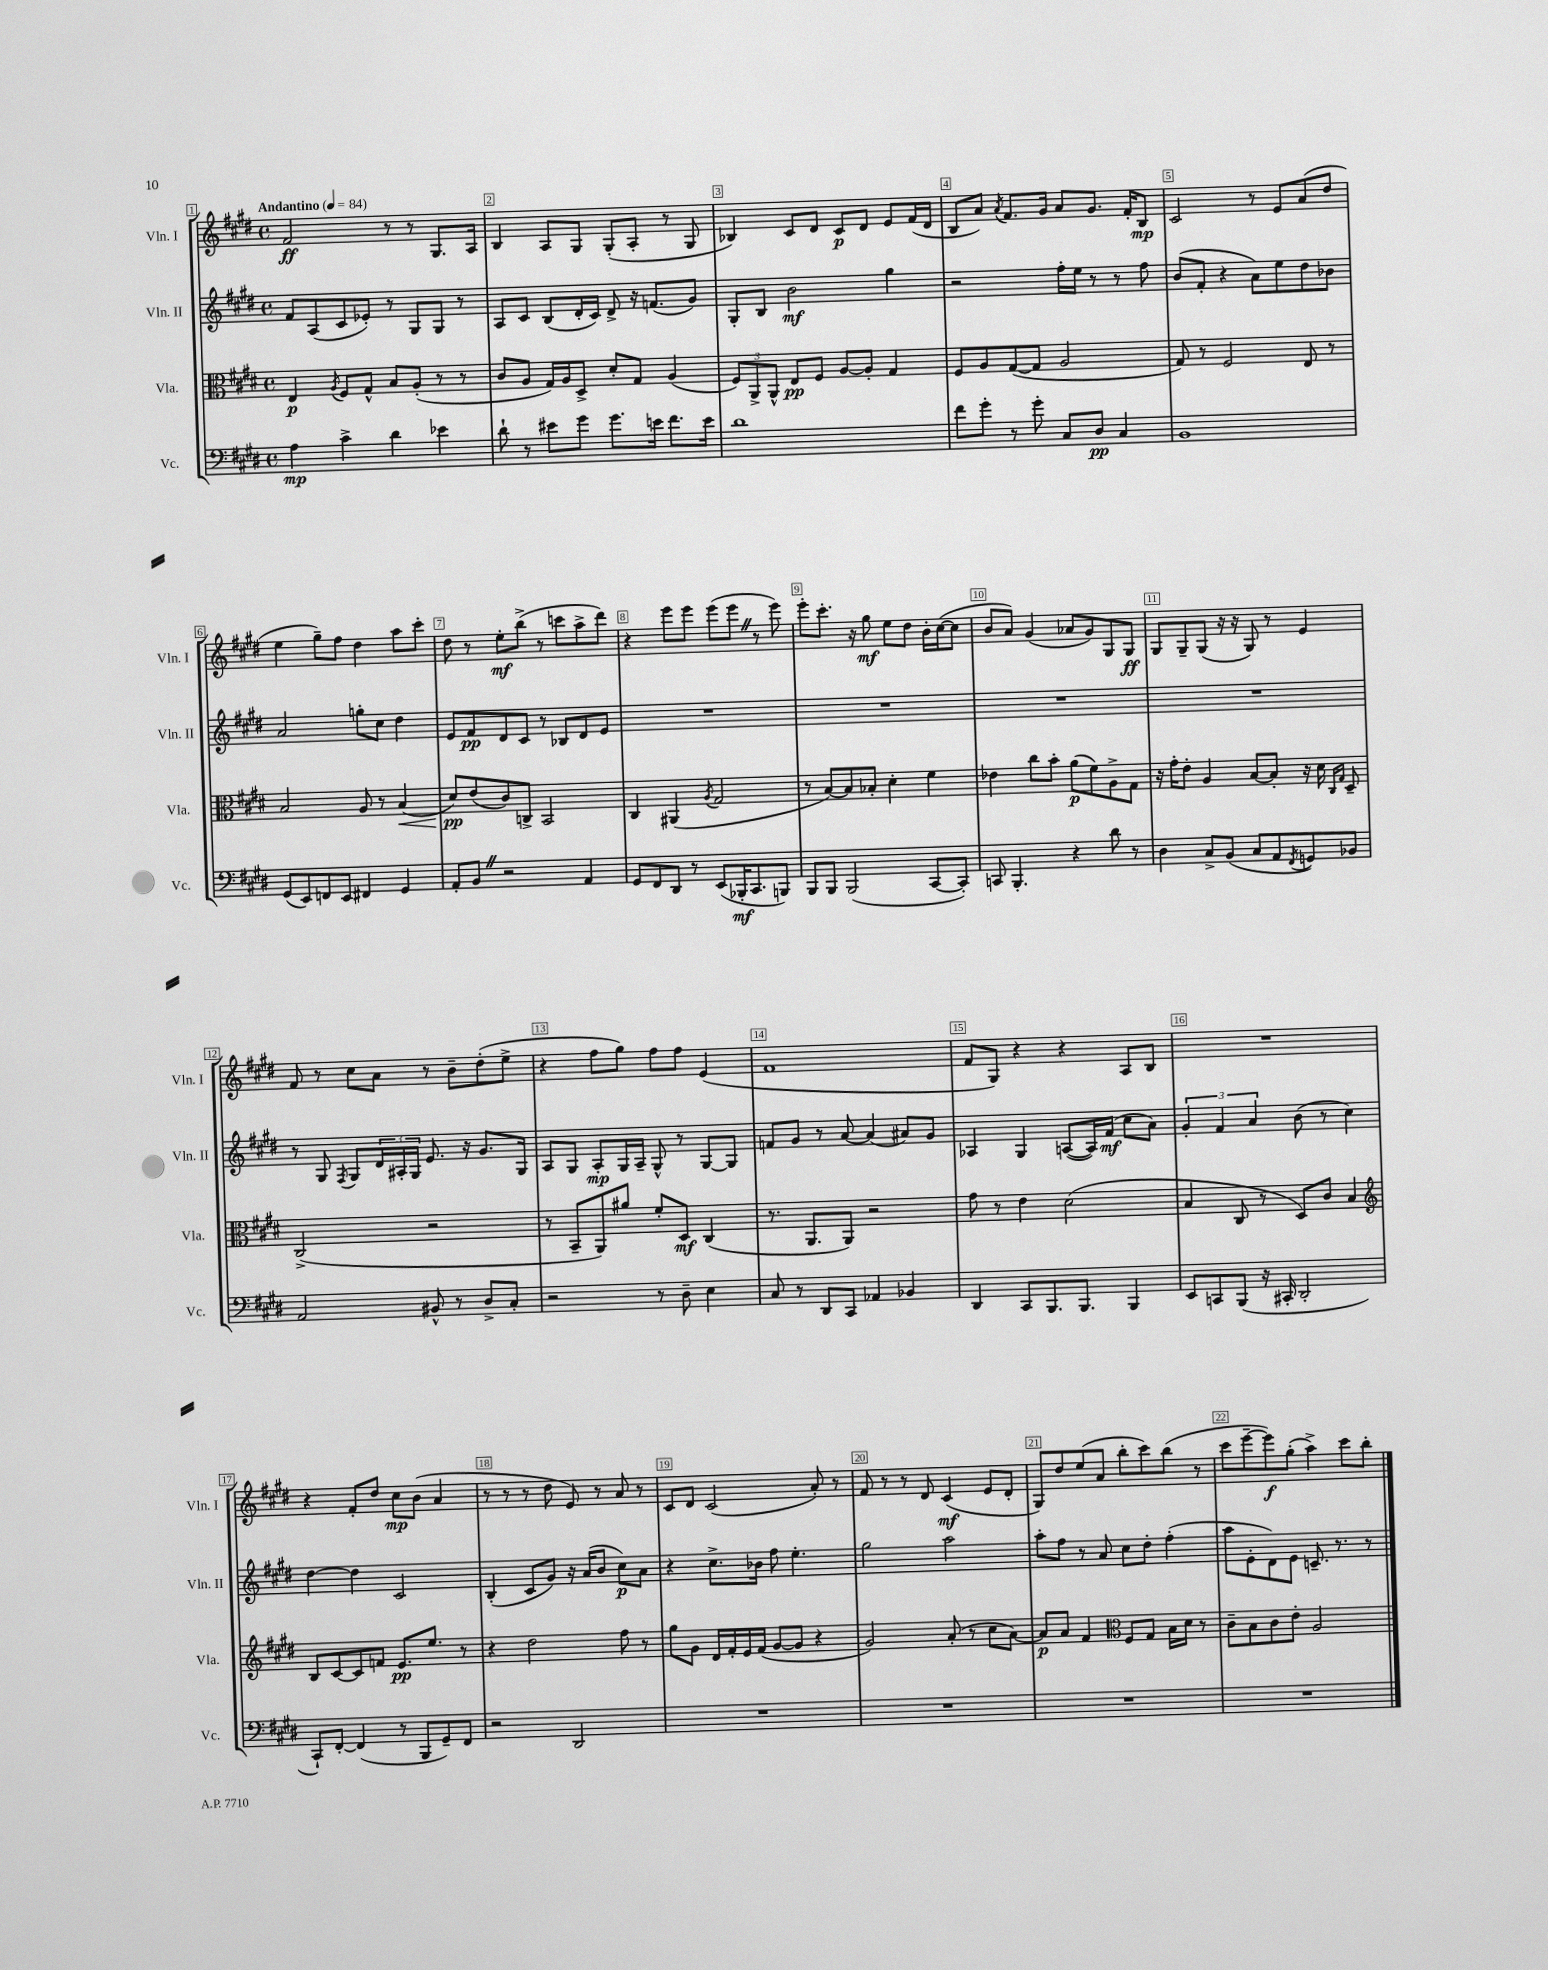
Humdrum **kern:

**kern	**dynam	**kern	**dynam	**kern	**dynam	**kern	**dynam
*part4	*part4	*part3	*part3	*part2	*part2	*part1	*part1
*staff4	*staff4	*staff3	*staff3	*staff2	*staff2	*staff1	*staff1
*I"Vc.	*	*I"Vla.	*	*I"Vln. II	*	*I"Vln. I	*
*I'Vc.	*	*I'Vla.	*	*I'Vln. II	*	*I'Vln. I	*
*clefF4	*	*clefC3	*	*clefG2	*	*clefG2	*
*k[f#c#g#d#]	*	*k[f#c#g#d#]	*	*k[f#c#g#d#]	*	*k[f#c#g#d#]	*
*M4/4	*	*M4/4	*	*M4/4	*	*M4/4	*
*met(c)	*	*met(c)	*	*met(c)	*	*met(c)	*
*MM84	*	*MM84	*	*MM84	*	*MM84	*
=1	=1	=1	=1	=1	=1	=1	=1
!	!	!	!	!	!	!LO:TX:a:B:t=Andantino	!
4A\	mp	4E/	p	8f#/L	.	2f#/	ff
.	.	.	.	(8A/	.	.	.
.	.	8qA/	.	.	.	.	.
4c#^\	.	8F#/L	.	8c#/	.	.	.
.	.	8G#^^/J	.	8e-X'/J)	.	.	.
4d#\	.	8B/L	.	8r	.	8r	.
.	.	(8A'/J	.	8G#/L	.	8r	.
4e-X\	.	8r	.	8G#/J	.	8.G#/L	.
.	.	8r	.	8r	.	.	.
.	.	.	.	.	.	16A/Jk	.
=2	=2	=2	=2	=2	=2	=2	=2
8d#`\	.	8c#/L	.	8A/L	.	4B/	.
8r	.	8A/J	.	8c#/J	.	.	.
8e#X\L	.	16G#/LL)	.	(8B/L	.	8A/L	.
.	.	16A/J	.	.	.	.	.
8g#\J	.	8D#^/J	.	16d#'/L	.	8G#/J	.
.	.	.	.	16c#/JJ)	.	.	.
8.g#\L	.	8d#'/L	.	8d#^/	.	(8G#'/L	.
.	.	8G#/J	.	16r	.	8A'/J	.
16en\Jk	.	.	.	(8.fn/L	.	.	.
8.f#\L	.	(4A/	.	.	.	8r	.
.	.	.	.	8g#/J)	.	8G#/	.
16e\Jk	.	.	.	.	.	.	.
=3	=3	=3	=3	=3	=3	=3	=3
1d#	.	12F#/L)	.	8G#'/L	.	4B-X/)	.
.	.	12AA^/	.	.	.	.	.
.	.	.	.	8B/J	.	.	.
.	.	12AA^^/J	.	.	.	.	.
.	.	8E/L	pp	2b\	mf	8c#/L	.
.	.	8F#/J	.	.	.	8d#/J	.
.	.	[8A/L	.	.	.	8c#/L	p
.	.	8A'/J]	.	.	.	8d#/J	.
.	.	4G#/	.	4gg#\	.	8e/L	.
.	.	.	.	.	.	(16f#/L	.
.	.	.	.	.	.	16d#/JJ	.
=4	=4	=4	=4	=4	=4	=4	=4
8f#\L	.	8F#/L	.	2r	.	8B/L	.
8g#'\J	.	8A/	.	.	.	8a/J)	.
.	.	.	.	.	.	8qa/	.
8r	.	([8G#/	.	.	.	8.f#/L	.
8g#'\	.	8G#/J]	.	.	.	.	.
.	.	.	.	.	.	16g#/Jk	.
8C#/L	.	2A/	.	16ff#'\LL	.	8a/L	.
.	.	.	.	16ee\JJ	.	.	.
8D#/J	pp	.	.	8r	.	8.g#/J	.
4C#/	.	.	.	8r	.	.	.
.	.	.	.	.	.	16f#'/KL	.
.	.	.	.	8ff#\	.	8B/J	mp
=5	=5	=5	=5	=5	=5	=5	=5
1BB	.	8G#/)	.	(8b/L	.	2c#/	.
.	.	8r	.	8f#'/J	.	.	.
.	.	2F#/	.	4r	.	.	.
.	.	.	.	8a\L)	.	8r	.
.	.	.	.	8ee\	.	8e/L	.
.	.	8E/	.	8dd#\	.	(8a/	.
.	.	8r	.	8b-X\J	.	8dd#/J	.
!!LO:LB:g=z
=6	=6	=6	=6	=6	=6	=6	=6
(8GG#/L	.	2B/	.	2a/	.	4ee\	.
8EE/)	.	.	.	.	.	.	.
8FFn/	.	.	.	.	.	8gg#~\L)	.
8EE/J	.	.	.	.	.	8ff#\J	.
4FF#X/	.	8A/	.	8ggn'\L	.	4dd#\	.
.	.	8r	.	8cc#\J	.	.	.
!	!	!	!LO:HP:b	!	!	!	!
4GG#/	.	(4B/	<	4dd#\	.	8aa\L	.
.	.	.	.	.	.	8ccc#'\J	.
=7	=7	=7	=7	=7	=7	=7	=7
8AA'/L	.	8d#/L)	pp	8e/L	.	8dd#\	.
8BBZ/J	.	(8e/	[	8f#/	pp	8r	.
2r	.	8c#/)	.	8d#/	.	8ee'\L	mf
.	.	8Cn^/J	.	8c#/J	.	(8bb^\J	.
.	.	2BB/	.	8r	.	8r	.
.	.	.	.	8B-X/L	.	8cccn\L	.
4AA/	.	.	.	8d#/	.	8aa^\	.
.	.	.	.	8e/J	.	8ddd#\J)	.
=8	=8	=8	=8	=8	=8	=8	=8
8GG#/L	.	4C#/	.	1r	.	4r	.
8FF#/	.	.	.	.	.	.	.
8DD#/J	.	(4AA#X/	.	.	.	8eee\L	.
8r	.	.	.	.	.	8eee\J	.
.	.	8qA/	.	.	.	.	.
(8EE/L	.	2G#/	.	.	.	(8eee\L	.
16BBB-X'/K	mf	.	.	.	.	8eeeZ\J	.
8.CC#/	.	.	.	.	.	.	.
.	.	.	.	.	.	8r	.
8BBBn/J)	.	.	.	.	.	8eee\)	.
=9	=9	=9	=9	=9	=9	=9	=9
8BBB/L	.	8r	.	1r	.	8eee'\L	.
8BBB/J	.	[8B/L)	.	.	.	8.ccc#'\J	.
(2BBB/	.	8B/]	.	.	.	.	.
.	.	.	.	.	.	16r	.
.	.	8B-X'/J	.	.	.	8gg#\	mf
.	.	4d#'\	.	.	.	8ee\L	.
.	.	.	.	.	.	8dd#\J	.
[8CC#/L	.	4f#\	.	.	.	16b'\LL	.
.	.	.	.	.	.	([16cc#\J	.
8CC#'/J])	.	.	.	.	.	8cc#\J]	.
=10	=10	=10	=10	=10	=10	=10	=10
8CCn/	.	4e-X\	.	1r	.	8b/L	.
4.BBB'/	.	.	.	.	.	8a/J)	.
.	.	8cc#\L	.	.	.	(4g#/	.
.	.	8b'\J	.	.	.	.	.
4r	.	(8a\L	p	.	.	8a-X/L	.
.	.	8f#\)	.	.	.	8g#/)	.
8d#\	.	8A^\	.	.	.	8G#/	.
8r	.	8G#\J	.	.	.	8G#/J	ff
=11	=11	=11	=11	=11	=11	=11	=11
4D#\	.	16r	.	1r	.	8G#/L	.
.	.	16g#'\KL	.	.	.	.	.
.	.	8e'\J	.	.	.	8G#~/	.
8C#^/L	.	4A/	.	.	.	(8G#/J	.
(8BB/J	.	.	.	.	.	16r	.
.	.	.	.	.	.	16r	.
8C#/L	.	[8B/L	.	.	.	8G#/)	.
8AA/	.	8B'/J]	.	.	.	8r	.
8qFF#/	.	.	.	.	.	.	.
8GGn/)	.	16r	.	.	.	4e/	.
.	.	16d#\	.	.	.	.	.
.	.	16qqC#/LL	.	.	.	.	.
.	.	16qqG#/JJ	.	.	.	.	.
8BB-X/J	.	8D#~/	.	.	.	.	.
!!LO:LB:g=z
=12	=12	=12	=12	=12	=12	=12	=12
2AA/	.	(2C#^/	.	8r	.	8f#/	.
.	.	.	.	8G#/	.	8r	.
.	.	.	.	8qF#/	.	.	.
.	.	.	.	8G#/L	.	8cc#\L	.
.	.	.	.	24d#/L	.	8a\J	.
.	.	.	.	24A#X'/	.	.	.
.	.	.	.	24G#/JJ	.	.	.
8BB#X^^/	.	2r	.	8.e/	.	8r	.
8r	.	.	.	.	.	8b~\L	.
.	.	.	.	16r	.	.	.
8D#^/L	.	.	.	8.g#/L	.	(8dd#'\	.
8C#'/J	.	.	.	.	.	8ee^\J	.
.	.	.	.	16G#/Jk	.	.	.
=13	=13	=13	=13	=13	=13	=13	=13
2r	.	8r	.	8A/L	.	4r	.
.	.	8BB~/L	.	8G#/J	.	.	.
.	.	8AA/)	.	8A'/L	mp	8ff#\L	.
.	.	8a#X/J	.	16G#/L	.	8gg#\J)	.
.	.	.	.	16A~/JJ	.	.	.
8r	.	8f#'/L	.	8G#^^/	.	8ff#\L	.
8D#~\	.	8D#/J	mf	8r	.	8ff#\J	.
4E\	.	(4C#/	.	[8G#/L	.	(4e/	.
.	.	.	.	8G#/J]	.	.	.
=14	=14	=14	=14	=14	=14	=14	=14
8C#/	.	8.r	.	8fn/L	.	1f#	.
8r	.	.	.	8g#/J	.	.	.
.	.	8.AA/L	.	.	.	.	.
8DD#/L	.	.	.	8r	.	.	.
8CC#/J	.	8AA/J)	.	[8a/	.	.	.
4AA-X/	.	2r	.	(4a/]	.	.	.
4BB-X/	.	.	.	8a#X/L)	.	.	.
.	.	.	.	8g#/J	.	.	.
=15	=15	=15	=15	=15	=15	=15	=15
4DD#/	.	8g#\	.	4A-X/	.	8f#/L	.
.	.	8r	.	.	.	8G#/J)	.
8CC#/L	.	4e\	.	4G#/	.	4r	.
8.BBB/	.	.	.	.	.	.	.
.	.	(2d#\	.	([8An/L	.	4r	.
8.BBB/J	.	.	.	.	.	.	.
.	.	.	.	16A/L])	.	.	.
.	.	.	.	(16f#/JJ	mf	.	.
4BBB/	.	.	.	8cc#\L	.	8A/L	.
.	.	.	.	8a\J)	.	8B/J	.
=16	=16	=16	=16	=16	=16	=16	=16
8EE/L	.	4B/	.	6g#'/	.	1r	.
8CCn/	.	.	.	.	.	.	.
.	.	.	.	6f#/	.	.	.
(8BBB/J	.	8C#/	.	.	.	.	.
.	.	.	.	6a/	.	.	.
16r	.	8r	.	.	.	.	.
16CC#X'/	.	.	.	.	.	.	.
2DD#'/	.	8D#/L)	.	(8b\	.	.	.
.	.	8c#/J	.	8r	.	.	.
.	.	4B/	.	4cc#\)	.	.	.
!!LO:LB:g=z
=17	=17	=17	=17	=17	=17	=17	=17
*	*	*clefG2	*	*	*	*	*
8CC#`/L)	.	8B/L	.	[4dd#\	.	4r	.
[8FF#'/J	.	[8c#/	.	.	.	.	.
(4FF#/]	.	8c#/]	.	4dd#\]	.	8f#'/L	.
.	.	8fn/J	.	.	.	8dd#/J	.
8r	.	8.e/L	pp	2c#/	.	8cc#\L	mp
8BBB/L	.	.	.	.	.	(8b\J	.
.	.	8.ee/J	.	.	.	.	.
8GG#~/)	.	.	.	.	.	4a/	.
8FF#/J	.	8r	.	.	.	.	.
=18	=18	=18	=18	=18	=18	=18	=18
2r	.	4r	.	(4B'/	.	8r	.
.	.	.	.	.	.	8r	.
.	.	2dd#\	.	8c#/L	.	8r	.
.	.	.	.	8g#/J)	.	8dd#\	.
2DD#/	.	.	.	16r	.	8e/)	.
.	.	.	.	(16a/KL	.	.	.
.	.	.	.	8b/J	.	8r	.
.	.	8ff#\	.	8cc#\L)	p	8a/	.
.	.	8r	.	8a\J	.	8r	.
=19	=19	=19	=19	=19	=19	=19	=19
1r	.	8gg#\L	.	4r	.	8c#/L	.
.	.	8g#\J	.	.	.	8d#/J	.
.	.	16d#/LL	.	8.cc#^\L	.	(2c#/	.
.	.	16f#'/	.	.	.	.	.
.	.	16e/	.	.	.	.	.
.	.	(16f#/JJ	.	16b-X\Jk	.	.	.
.	.	[8g#/L	.	8ff#\	.	.	.
.	.	8g#/J]	.	4.ee'\	.	.	.
.	.	4r	.	.	.	8a'/)	.
.	.	.	.	.	.	8r	.
=20	=20	=20	=20	=20	=20	=20	=20
1r	.	2g#/)	.	2gg#\	.	8f#/	.
.	.	.	.	.	.	8r	.
.	.	.	.	.	.	8r	.
.	.	.	.	.	.	8d#/	.
.	.	(8a'/	.	2aa\	.	(4c#/	mf
.	.	8r	.	.	.	.	.
.	.	8cc#\L	.	.	.	8e/L	.
.	.	[8a\J)	.	.	.	8d#'/J	.
=21	=21	=21	=21	=21	=21	=21	=21
1r	.	8a/L]	p	8aa'\L	.	8G#/L)	.
.	.	8a/J	.	8ff#\J	.	8dd#/	.
.	.	4f#/	.	8r	.	(8ee/	.
.	.	.	.	8a/	.	8a/J	.
*	*	*clefC3	*	*	*	*	*
.	.	8F#/L	.	8cc#\L	.	8bb'\L	.
.	.	8G#/J	.	8dd#'\J	.	8ccc#\)	.
.	.	16B\LL	.	(4ff#'\	.	(8bb\J	.
.	.	16d#\JJ	.	.	.	.	.
.	.	8r	.	.	.	8r	.
=22	=22	=22	=22	=22	=22	=22	=22
1r	.	8c#~\L	.	8aa\L	.	8ccc#\L	.
.	.	8B\	.	8e'\	.	[8eee~\	.
.	.	8c#\	.	8d#\)	.	8eee\])	f
.	.	8e'\J	.	8e\J	.	(8gg#'\J	.
.	.	2A/	.	8.cn~/	.	4aa^\)	.
.	.	.	.	8.r	.	.	.
.	.	.	.	.	.	8ccc#\L	.
.	.	.	.	8r	.	8bb'\J	.
==	==	==	==	==	==	==	==
*-	*-	*-	*-	*-	*-	*-	*-
